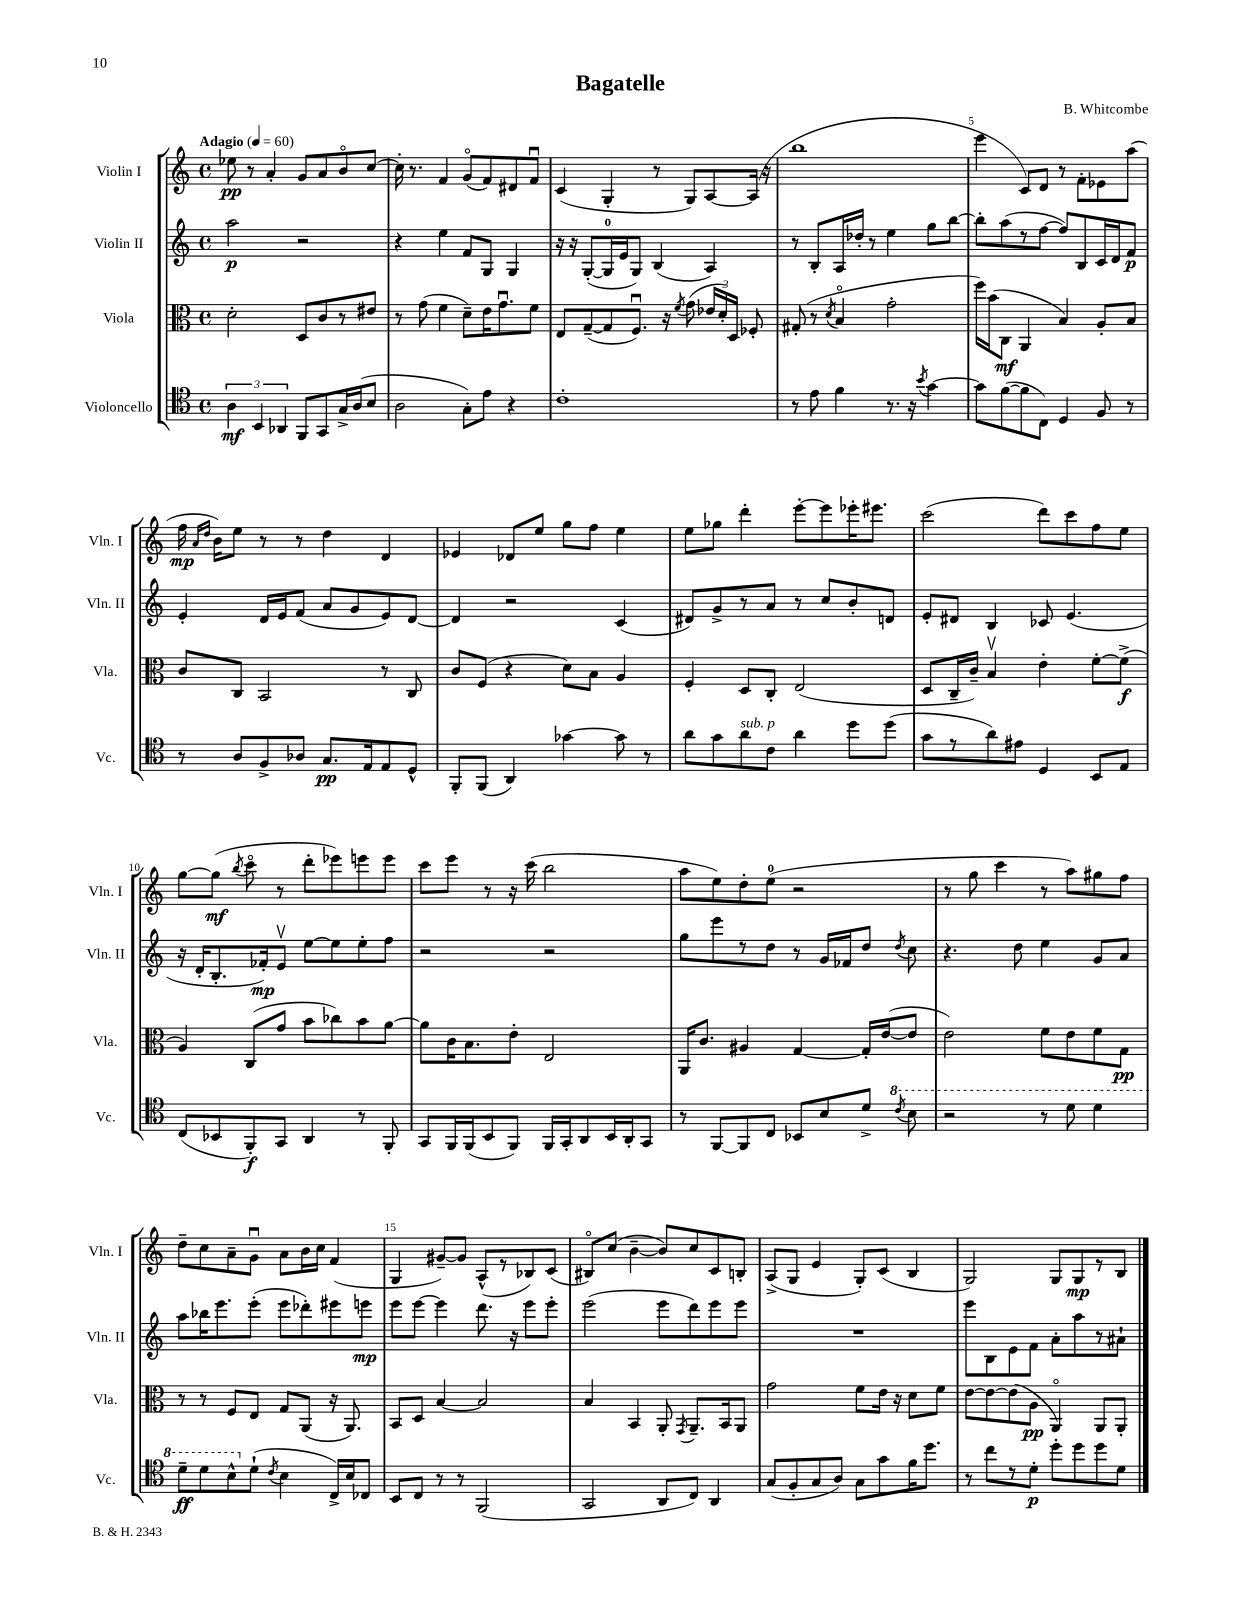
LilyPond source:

\header { title = "Bagatelle" composer = "B. Whitcombe" }
<<
\new StaffGroup <<
\new Staff = "s0" \with { instrumentName = "Violin I" shortInstrumentName = "Vln. I" } {
    \clef treble \key c \major \defaultTimeSignature \time 4/4 \tempo "Adagio" 4 = 60
    \autoBeamOff ees''8\pp r8 a'4-. g'8[ a'8 b'8\flageolet c''8]~ |
    c''16-. r8. f'4 g'8[\flageolet( f'8) dis'8 f'8]\downbow |
    c'4( g4-. r8 g8[) a8~ a16]( r16 |
    b''1 |
    e'''4 c'8[) d'8] r8 f'8[-. ees'8 a''8]( |
    f''16\mp \grace { a'16[ d''16] } b'16[) e''8] r8 r8 d''4 d'4 |
    ees'4 des'8[ e''8] g''8[ f''8] e''4 |
    e''8[ ges''8] d'''4-. e'''8[~-. e'''8 ees'''16-. eis'''8.] |
    c'''2( d'''8[) c'''8 f''8 e''8] |
    g''8[~ g''8]\mf( \acciaccatura { b''8 } c'''8\flageolet r8 d'''8[-. ees'''8) e'''8 e'''8] |
    c'''8[ e'''8] r8 r16 c'''16( b''2 |
    a''8[ e''8) d''8-. e''8]-0( r2 |
    r8 g''8 c'''4 r8 a''8[) gis''8 f''8] |
    d''8[-- c''8 a'8-- g'8]\downbow a'8[ b'16 c''16] f'4( |
    g4 gis'8[~--) gis'8] a8[-^( r8 bes8) c'8]( |
    bis8[\flageolet) c''8]( b'4~-- b'8[) c''8 c'8 b8]-. |
    a8[->( g8] e'4 g8[-.) c'8]( b4 |
    g2) g8[ g8\mp r8 b8] \bar "|." |
}
\new Staff = "s1" \with { instrumentName = "Violin II" shortInstrumentName = "Vln. II" } {
    \clef treble \key c \major \defaultTimeSignature \time 4/4
    \autoBeamOff a''2\p r2 |
    r4 e''4 f'8[ g8] g4 |
    r16 r16 g8[~-.( g16-0 e'16 g8]) b4( a4) |
    r8 b8[-. a16 des''16]-. r8 e''4 g''8[ b''8]~ |
    b''8[-. a''8( r8 f''8]~ f''8[) b8 c'16 d'16 f'8]\p |
    e'4-. d'16[ e'16 f'8]( a'8[ g'8 e'8) d'8]~ |
    d'4 r2 c'4( |
    dis'8[) g'8-> r8 a'8] r8 c''8[ b'8-. d'8] |
    e'8[-. dis'8] b4 ces'8 e'4.( |
    r16 d'16[-. b8.-. fes'16-.\mp) e'8]\upbow e''8[~ e''8 e''8-. f''8] |
    r2 r2 |
    g''8[ e'''8 r8 d''8] r8 g'16[ fes'16 d''8] \acciaccatura { d''8 } c''8 |
    r4. d''8 e''4 g'8[ a'8] |
    a''8[ bes''16 e'''8. e'''8]-.( e'''8[ des'''8-.) eis'''8 e'''8]\mp |
    e'''8[ e'''8]~ e'''4 d'''8. r16 e'''8[ e'''8]-. |
    e'''2( e'''8[ d'''8) e'''8 e'''8] |
    R1 |
    e'''8[ b8 e'8 f'8] a'8[-. a''8 r8 ais'8]-! \bar "|." |
}
\new Staff = "s2" \with { instrumentName = "Viola" shortInstrumentName = "Vla." } {
    \clef alto \key c \major \defaultTimeSignature \time 4/4
    \autoBeamOff d'2-. d8[ c'8 r8 eis'8] |
    r8 g'8( f'4 d'8[--) e'16 g'8.\downbow f'8] |
    e8[ g8~--( g8 f8.]\downbow) r16 \acciaccatura { f'8 } g'8( \tuplet 3/2 { ees'16[ d'16-.) d16] } fes8-. |
    gis8-.( r8 \acciaccatura { d'8 } b4\flageolet g'2-. |
    f''16[) b'16( c8]\mf a,4 b4) a8[-. b8] |
    c'8[ c8] b,2 r8 c8 |
    c'8[ f8]( r4 d'8[) b8] a4 |
    f4-. d8[ c8]-. e2( |
    d8[ c16-- c'16]--) b4\upbow e'4-. f'8[~-. f'8]->\f( |
    a4) c8[( g'8] b'8[ ces''8) b'8 a'8]~ |
    a'8[ c'16 b8. e'8]-. e2 |
    a,16[ c'8.] ais4 g4~ g16[-. e'16~( e'8] |
    e'2) f'8[ e'8 f'8 g8]\pp |
    r8 r8 f8[ e8] g8[ a,8]( r16 a,8.) |
    b,8[ d8] b4~ b2 |
    b4 b,4 a,8-. \acciaccatura { g,8 } a,8.[-- b,16 a,8] |
    g'2 f'8[ e'16] r16 d'8[ f'8] |
    e'8[~ e'8~ e'8( a8]\pp a,4\flageolet) a,8[ a,8]-. \bar "|." |
}
\new Staff = "s3" \with { instrumentName = "Violoncello" shortInstrumentName = "Vc." } {
    \clef tenor \key c \major \defaultTimeSignature \time 4/4
    \autoBeamOff \tuplet 3/2 { a4\mf b,4 aes,4 } f,8[ g,8 g16-> a16( b8] |
    a2 g8[-.) e'8] r4 |
    c'1-. |
    r8 e'8 f'4 r8. r16 \acciaccatura { b'8 } g'4~ |
    g'8[ f'8~( f'8 c8]) d4 f8 r8 |
    r8 a8[ f8-> aes8] g8.[\pp e16 e8 d8]-^ |
    f,8[-. f,8]( a,4) ges'4~ ges'8 r8 |
    a'8[ g'8 a'8^\markup { \italic "sub. p" } c'8] a'4 d''8[ d''8]( |
    g'8[ r8 a'8) eis'8] d4 b,8[ e8] |
    c8[( bes,8 f,8-.\f) g,8] a,4 r8 f,8-. |
    g,8[ f,16 f,16( b,8 f,8]) f,16[ g,16-. a,8 b,16 a,16-. g,8] |
    r8 f,8[~ f,8 c8] bes,8[ b8 d'8]-> \ottava #1 \acciaccatura { c''8 } b'8 |
    r2 r8 d''8 d''4 |
    d''8[--\ff d''8 b'8-^ \ottava #0 d'8]-!( \acciaccatura { c'8 } b4 c16[->) b16 ces8] |
    b,8[ c8] r8 r8 f,2( |
    g,2 a,8[ c8]) a,4 |
    g8[( f8-. g8 a8]) g8[ g'8 f'16 d''8.] |
    r8 c''8[ r8 d'8]-.\p d''8[-. d''8 d''8 d'8] \bar "|." |
}
>>
>>
\layout { \context { \Score \override BarNumber.break-visibility = ##(#f #t #t) barNumberVisibility = #(every-nth-bar-number-visible 5) } }
